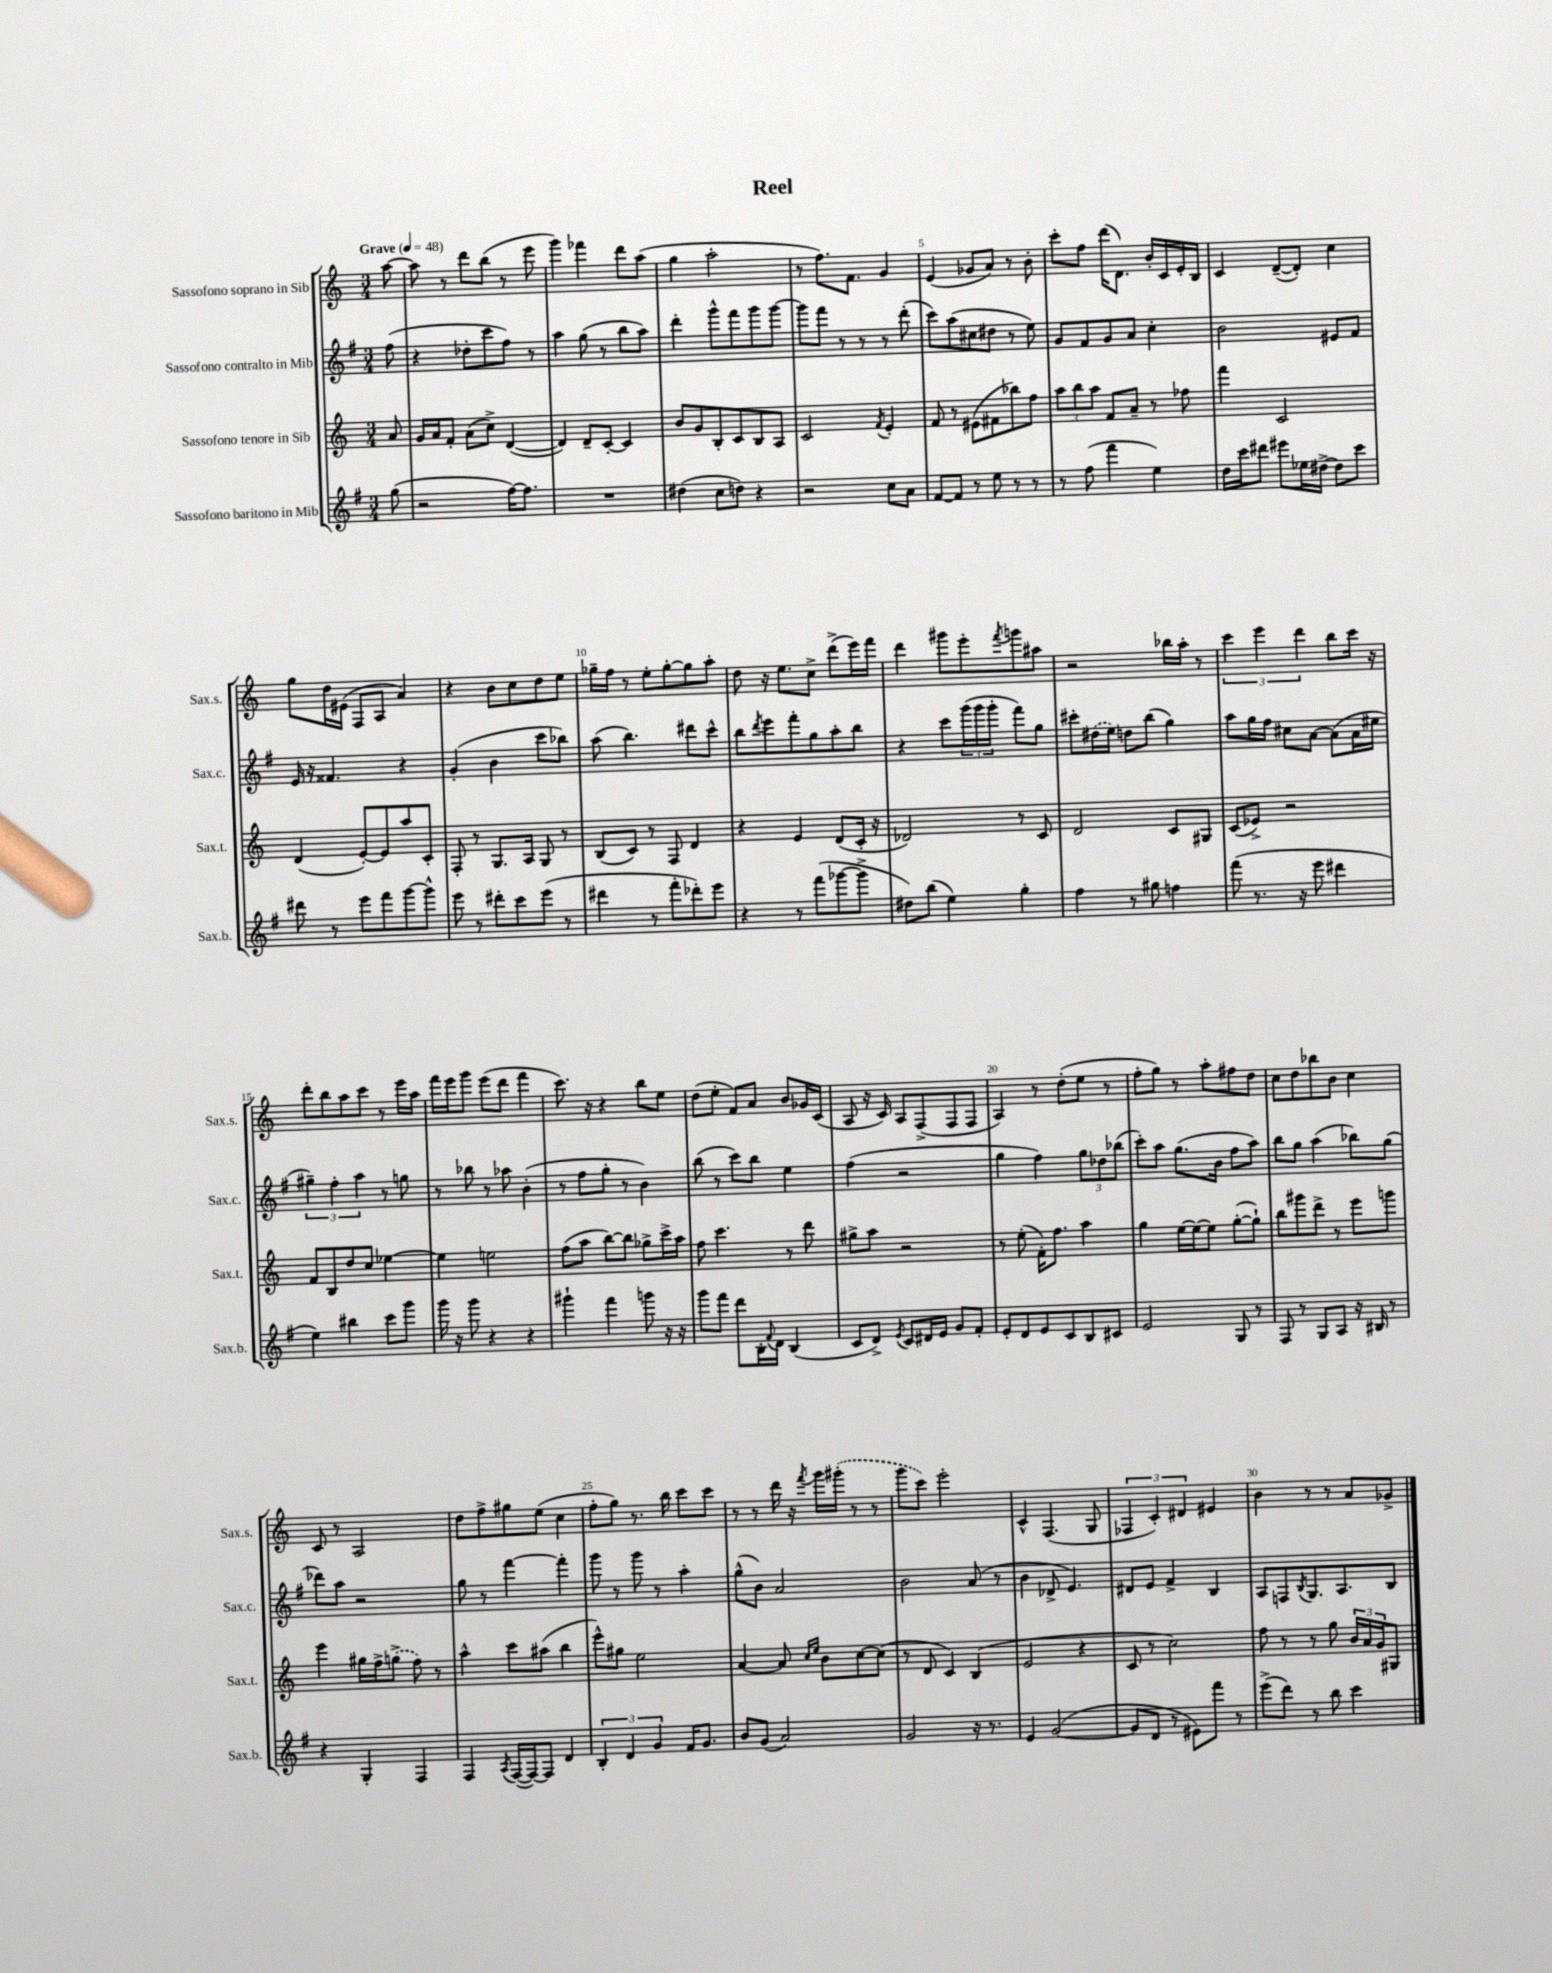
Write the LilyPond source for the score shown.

\header { title = "Reel" }
<<
\new StaffGroup <<
\new Staff = "s0" \with { instrumentName = "Sassofono soprano in Sib" shortInstrumentName = "Sax.s." } {
    \clef treble \key c \major \numericTimeSignature \time 3/4 \partial 8 \tempo "Grave" 4 = 48
    a''8~ |
    a''8 r8 d'''8 b''8( r8 e'''8 |
    g'''4) fes'''4 d'''8 a''8( |
    g''4 a''2-. |
    r8 f''8.) f'8. g'4 |
    e'4( ges'8 a'8) r8 b'8-. |
    c'''8-. f''8 d'''16( d'8.) b'16-. c'16 e'16-. b16 |
    c'4 d'8~--( d'8-.) c''4 |
    g''8 d''16 eis'16( f8 a8 a'4) |
    r4 b'8 c''8 d''8 e''8 |
    ges''16-- f''16 r8 e''8-. ges''8~-. ges''8 a''8-. |
    d''8 r16 e''8. c''8-> d'''8->( e'''16) f'''16 |
    d'''4 gis'''8 e'''8-. \acciaccatura { f'''8 } g'''8 ais''8 |
    r2 bes''16 a''16-. r8 |
    \tuplet 3/2 { c'''4 e'''4 d'''4 } b''8 c'''16 r16 |
    d'''8-. b''8 a''8 c'''8 r8 e'''16 a''16 |
    f'''16 e'''16 g'''8 e'''8( d'''8 f'''4 |
    c'''8.) r16 r4 b''8 e''8 |
    d''8( e''8-. f'8) a'8 b'8 ges'16 c'16( |
    a8 r16 c'16) a8 f8->( f8 f8 |
    a4) r8 d''8-.( e''8 r8 |
    f''8-. g''8) r8 a''8-. fis''8 d''8 |
    c''8 d''8 bes''8 b'8 c''4 |
    c'8 r8 a2 |
    d''8 f''8-> gis''8 e''8( c''4 |
    f''8-. g''8) r8. b''16 c'''8 c'''8 |
    r8 r8 d'''16 r16 \acciaccatura { f'''8 } g'''16 \once \slurDashed gis'''16-.( r8 r8 |
    g'''8 c'''8) e'''2-. |
    c'4-^ f4.( g8 |
    \tuplet 3/2 { fes4 c'4-.) dis'4 } eis'4 |
    b'4 r8 r8 a'8 ges'8-> \bar "|." |
}
\new Staff = "s1" \with { instrumentName = "Sassofono contralto in Mib" shortInstrumentName = "Sax.c." } {
    \clef treble \key g \major \numericTimeSignature \time 3/4 \partial 8
    fis''8( |
    r4 des''8-. c'''8 fis''8) r8 |
    a''4 g''8( r8 b''8 a''8) |
    d'''4-. g'''8-^ fis'''8 g'''8 g'''8~ |
    g'''8 fis'''8 r8 r8 r8 d'''8-.( |
    c'''8) a''8( cis''8 dis''8 r8 e''8) |
    g'8 fis'8 g'8 a'8 c''4-. |
    b'2 eis'8 fis'8 |
    e'16 r16 fisis'4. r4 |
    g'4-.( b'4 c'''8 bes''8) |
    a''8( b''4.) dis'''8 c'''8-^ |
    b''8 \acciaccatura { d'''8 } e'''8 fis'''8-. g''8 a''8-. b''8 |
    r4 c'''8 \tuplet 3/2 { g'''16( g'''16 g'''16-. } fis'''8) g''8 |
    cis'''8-. \once \slurDashed dis''16( e''16) d''8 b''8( g''4) |
    a''8 g''16 fis''16 cis''8 a'8~ a'8( a'16 eis''16 |
    \tuplet 3/2 { gis''4--) fis''4-. a''4 } r8 g''8 |
    r8 bes''8 r8 aes''8 b'4-.( |
    r8 fis''8 g''8-. r8 b'4) |
    b''8( r8 c'''8) b''8 e''4 |
    fis''4( r2 |
    g''4 fis''4) \tuplet 3/2 { g''8 des''8 bes''8( } |
    c'''8-.) a''8 g''8.( b'16 fis''8 a''8) |
    b''8 g''8 a''4( bes''8) g''8( |
    des'''8) a''8 r2 |
    g''8 r8 fis'''4~ fis'''4-. |
    g'''8 r8 g'''8 r8 a''4-. |
    g''8-^( b'8) a'2 |
    b'2 a'8( r8 |
    b'4 des'8-> e'4.) |
    dis'8 e'8 fis'4-> b4 |
    a8 f8 \acciaccatura { b8 } g8. a8. b8 \bar "|." |
}
\new Staff = "s2" \with { instrumentName = "Sassofono tenore in Sib" shortInstrumentName = "Sax.t." } {
    \clef treble \key c \major \numericTimeSignature \time 3/4 \partial 8
    a'8 |
    g'16 a'16 f'8-. a'8( c''8->) d'4~( |
    d'4) d'8-- c'8~-. c'4 |
    b'8 g'8 b8-. c'8 b8 a8 |
    c'2 \acciaccatura { f'8 } e'4-. |
    f'8 r8 eis'8( fis'8 bes''8) f''8 |
    \tuplet 3/2 { a''8 b''8 a''8 } f'8 a'8-- r8 fes''8 |
    f'''4 c'2 |
    d'4( e'8~-.) e'8 a''8 c'8-. |
    f8-. r8 g8. a16 g8 r8 |
    b8( c'8) r8 f8 d'4 |
    r4 e'4 d'8( c'16-. r16 |
    des'2) r8 c'8 |
    d'2 c'8 gis8 |
    c'8( ees'8->) r2 |
    f'8 b8 d''8 c''8 ees''4~ |
    ees''4 e''2 |
    f''8( a''8 b''8~) b''8 ges''8-> c'''16-> a''16 |
    f''8 c'''4. r8 d'''8 |
    gis''8-> a''8 r2 |
    r8 e''8-.( f'16-.) f''8. a''4 |
    g''4 e''16~ e''16~ e''8 g''8~-.( g''8-!) |
    b''8 gis'''8 d'''8-> r8 e'''8 g'''8 |
    e'''4 gis''16 f''16-> \once \slurDashed g''8->( f''8) r8 |
    a''4-^ c'''8 ais''8( b''4 |
    e'''8-^) gis''8 e''2 |
    a'4~ a'8 \grace { c''16 e''16 } b'8 c''8~ c''8( |
    r8 d'8 c'4) b4( |
    e'2 r4 |
    c'8 r8 c''2) |
    f''8 r8 r8 g''8 \tuplet 3/2 { b'16 a'16 g'16 } gis8 \bar "|." |
}
\new Staff = "s3" \with { instrumentName = "Sassofono baritono in Mib" shortInstrumentName = "Sax.b." } {
    \clef treble \key g \major \numericTimeSignature \time 3/4 \partial 8
    g''8( |
    r2 fis''16~) fis''8. |
    R2. |
    dis''4( c''8 d''8) r4 |
    r2 c''8 a'8 |
    fis'8~ fis'8 r8 e''8 r8 r8 |
    r8 fis''8( fis'''4 e''4) |
    d''16 c'''16 dis'''8 eis'''8 ees''16 dis''16~-> dis''8 c'''8 |
    dis'''8 r8 e'''8 fis'''8 g'''8~ g'''8-^ |
    e'''8 r8 dis'''8-. c'''8 e'''8( r8 |
    dis'''4 r8 fis'''8-. des'''8-.) e'''8 |
    r4 r8 fis'''8( ges'''8~ ges'''8-> |
    dis''8) b''8( e''4) g''4-. |
    fis''4 r8 gis''8 f''4 |
    fis'''8( r8. r16 e'''8 dis'''4 |
    e''4) bis''4 c'''8 g'''8 |
    g'''16 r16 g'''8 r4 r4 |
    gis'''4-! fis'''4 g'''8 r16 r16 |
    g'''8 fis'''8 d'''8 b16-. \appoggiatura { fis'8 } d'16 b4( |
    c'8 d'8->) \acciaccatura { e'8 } c'8 dis'16 e'16 g'8 fis'8-. |
    e'8-. d'8 e'8 c'8 b8 cis'8 |
    e'2 g8 r8 |
    fis8 r8 g8 a8 r16 bis16 r8 |
    r4 g4-. fis4 |
    fis4 \acciaccatura { a8 } fis16~( fis16~) fis8 d'4 |
    \tuplet 3/2 { b4-. d'4 g'4 } fis'16 g'8. |
    b'8 g'8( a'2) |
    g'2 r16 r8. |
    e'4 g'2~( |
    g'8 d'8 r8 eis'8) fis'''8 r8 |
    e'''8->( d'''8) r8 b''8 c'''4 \bar "|." |
}
>>
>>
\layout { \context { \Score \override BarNumber.break-visibility = ##(#f #t #t) barNumberVisibility = #(every-nth-bar-number-visible 5) } }
